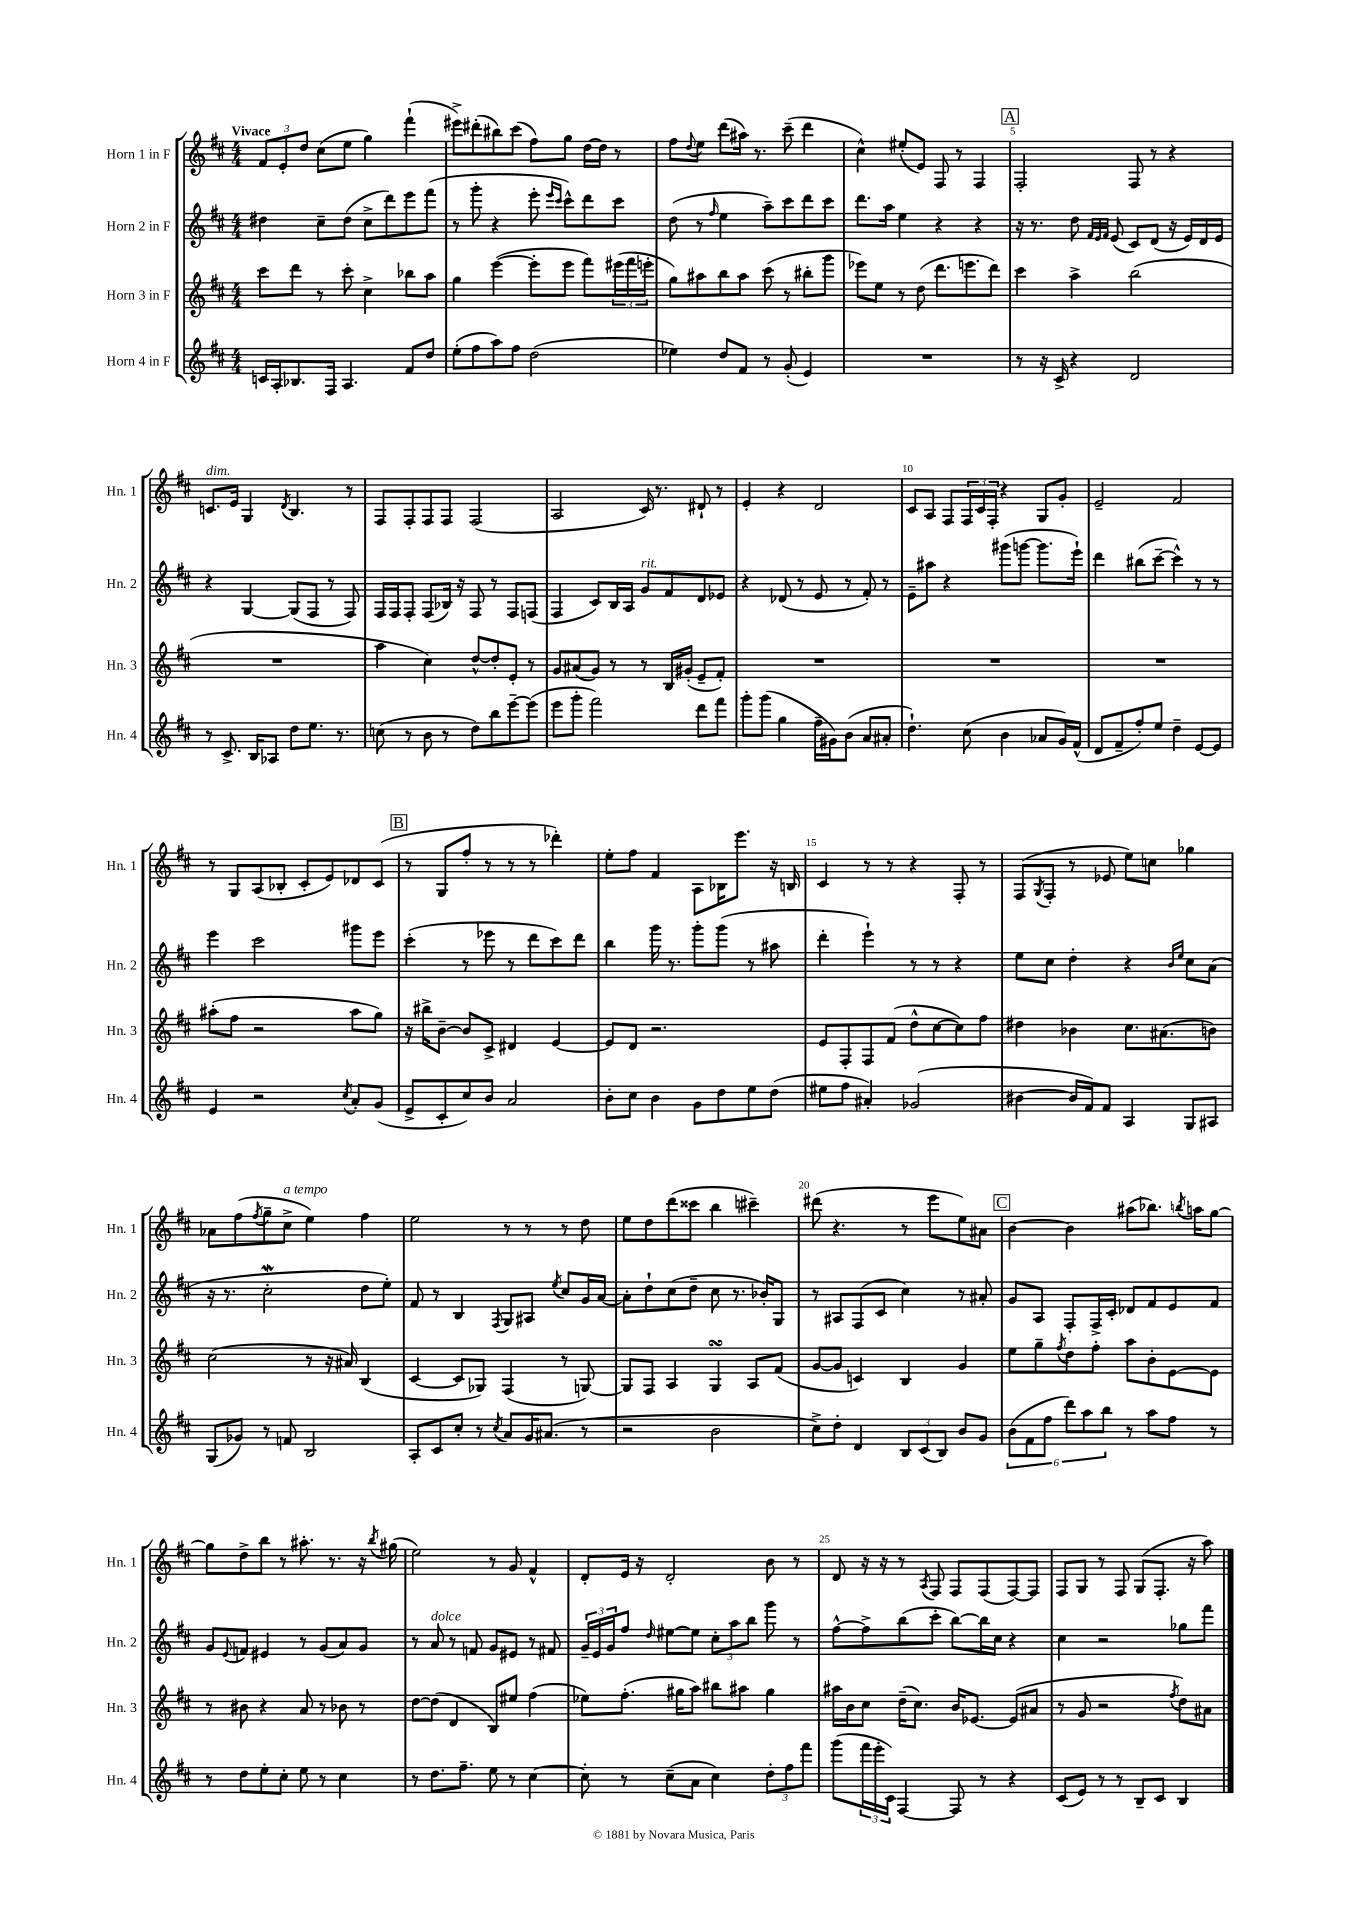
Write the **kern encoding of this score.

**kern	**kern	**kern	**kern
*staff4	*staff3	*staff2	*staff1
*clefG2	*clefG2	*clefG2	*clefG2
*k[f#c#]	*k[f#c#]	*k[f#c#]	*k[f#c#]
*M4/4	*M4/4	*M4/4	*M4/4
16c	8ccc#	4dd#	12f#
16A'	.	.	.
.	.	.	12e'
8.B-	8ddd	.	.
.	.	.	12dd
.	8r	8cc#~	(8cc#
16F#	.	.	.
4.A	8ccc#'	(8dd#	8ee
.	4cc#^	8cc#^	4gg)
.	.	8ddd)	.
8f#	8bb-	8eee	(4fff#`
8dd	8aa	(8fff#	.
=	=	=	=
(8ee'	4gg	8r	8eee#^)
8ff#	.	8ggg'	(8ddd#'
8aa)	([4eee	4r	8bb#)
8ff#	.	.	(8ccc#
(2dd	8eee']	8eee'	8ff#)
.	.	16qqeee	.
.	.	16qqccc#	.
.	8eee	8ccc#^^)	8gg
.	8fff#)	8ddd	[16dd
.	.	.	16dd]
.	(24eee#	8ccc#	8r
.	24fff#	.	.
.	24eee'	.	.
=	=	=	=
4ee-)	8gg)	(8dd	8ff#
.	.	.	8qqdd
.	8aa#	8r	8ee
.	.	16qqff#	.
8dd	8bb	4ee	(8ddd
8f#	8aa#	.	16aa#)
.	.	.	8.r
8r	(8ccc#	8aa~)	.
(8g'	8r	8ccc#	(8ccc#~
4e)	8bb#'	8ddd	4ddd
.	8ggg	8ccc#	.
=	=	=	=
1r	8eee-)	8.ddd	4cc#^^)
.	8ee	.	.
.	.	16aa	.
.	8r	4ee	(8ee#'
.	(8dd	.	8e)
.	8.ddd	4r	8F#
.	.	.	8r
.	8.eee	.	.
.	.	4r	4F#
.	8ddd)	.	.
=	=	=	=
8r	4ccc#	16r	2F#'
.	.	8.r	.
16r	.	.	.
16c#^	.	.	.
4r	4aa^	8dd	.
.	.	32qqf#	.
.	.	32qqe	.
.	.	32qqf#	.
.	.	(8e	.
2d	(2bb	8c#)	8F#
.	.	(8d	8r
.	.	16r	4r
.	.	16e)	.
.	.	16d	.
.	.	16e	.
=	=	=	=
8r	1r	4r	8.c
8.c#^	.	.	.
.	.	.	16e
.	.	[4G	4G
16B	.	.	.
8A-	.	.	.
.	.	.	8qd
8dd	.	(8G]	4.B
8.ee	.	8F#	.
.	.	8r	.
8.r	.	.	.
.	.	8F#)	8r
=	=	=	=
(8cc	4aa	16F#	8F#
.	.	16F#	.
8r	.	8F#'	8F#'
8b	4cc#)	(8F#	8F#
8r	.	16B-)	8F#
.	.	16r	.
8dd)	[8dd^^	8F#	(2F#
8bb	8dd']	8r	.
[8eee~	8e'	8F#	.
(8eee]	8r	(8F	.
=	=	=	=
8eee	8g	4F#	2A
8ggg'	(8a#	.	.
2fff#)	8g)	8c#)	.
.	8r	16B	.
.	.	16A	.
.	8r	8g	16c#)
.	.	.	8.r
.	16B	8f#	.
.	(16g#'	.	.
8ddd	8e~	8d	8d#`
8fff#	8f#')	8e-	8r
=	=	=	=
8ggg'	1r	4r	4e'
(8ggg	.	.	.
4gg	.	(8d-	4r
.	.	8r	.
16ff#~	.	8e	2d
16g#)	.	.	.
(8b	.	8r	.
8a	.	8f#')	.
8a#'	.	8r	.
=	=	=	=
4.dd`)	1r	8e~	8c#
.	.	8aa#	8A
.	.	4r	8F#
(8cc#	.	.	24F#
.	.	.	24c#
.	.	.	24F#'
4b	.	(8ggg#	4r
.	.	[8ggg	.
8a-	.	8.ggg]	8G
16g)	.	.	8g'
(16f#^^	.	16eee`)	.
=	=	=	=
8d	1r	4ddd	2e~
8f#~	.	.	.
8ff#')	.	(8bb#	.
8ee	.	[8ccc#~	.
4dd~	.	4ccc#^^])	2f#
[8e	.	8r	.
8e]	.	8r	.
=	=	=	=
4e	(8aa#'	4eee	8r
.	8ff#	.	8G
2r	2r	2ccc#	(8A
.	.	.	8B-'
.	.	.	8c#'
.	.	.	8e)
8qcc#	.	.	.
8a'	8aa#	8ggg#	8d-
(8g	8gg)	8eee	(8c#
=	=	=	=
8e^	16r	(4ccc#'	8r
.	16bb#^	.	.
8c#'	[8b~	.	8G
8cc#)	8b]	8r	8ff#'
8b	8c#^	8eee-	8r
2a	4d#	8r	8r
.	.	8ddd	8r
.	[4e	8ccc#)	4ddd-')
.	.	8ddd	.
=	=	=	=
8b'	8e]	4bb	8ee'
8cc#	8d	.	8ff#
4b	2.r	16ggg	4f#
.	.	8.r	.
8g	.	8ggg'	8A
8dd	.	(8ggg	16B-
.	.	.	8.eee
8ee	.	8r	.
(8dd	.	8aa#	16r
.	.	.	16B
=	=	=	=
8ee#	8e	4ddd'	4c#
8ff#	8F#'	.	.
4a#')	8F#	4eee`)	8r
.	(8f#	.	8r
(2g-	8dd^^	8r	4r
.	[8cc#	8r	.
.	8cc#])	4r	8F#'
.	8ff#	.	8r
=	=	=	=
[4b#	4dd#	8ee	(8F#
.	.	.	8qG
.	.	8cc#	8F#'
16b#]	4b-	4dd'	8r
16f#)	.	.	.
8f#	.	.	8e-
4A	8.cc#	4r	8ee)
.	.	.	8cc
.	(8.a#	.	.
.	.	16qqb	.
.	.	16qqee	.
8G	.	8cc#	4gg-
8A#	8b)	(8a	.
=	=	=	=
(8G	(2cc#	16r	8a-
.	.	8.r	.
8g-)	.	.	(8ff#
.	.	.	8qff#
8r	.	2cc#'	8gg~
8f	.	.	8cc#^
2B	8r	.	4ee)
.	16r	.	.
.	16a#)	.	.
.	(4B	8dd	4ff#
.	.	8ee')	.
=	=	=	=
8A'	[4c#	8f#	2ee
8c#	.	8r	.
8cc#'	8c#]	4B	.
8r	8G-)	.	.
8qcc#	.	8qF#	.
8a	(4F#	8G	8r
16g	.	8A#	8r
(8.a#	.	.	.
.	.	8qee	.
.	8r	8cc#	8r
8r	[8G)	16g	8dd
.	.	[16a	.
=	=	=	=
2r	8G]	8a']	8ee
.	8F#	8dd`	8dd
.	4A	(8cc#	(8ddd
.	.	8dd~	8ccc##
2b	4G	8cc#	4bb
.	.	8.r	.
.	8A	.	4ccc#~)
.	.	16b-')	.
.	(8f#	8G	.
=	=	=	=
8cc#^)	[8g	8r	(8ddd#
8dd'	8g]	8A#	4.r
4d	4c)	(8F#	.
.	.	8c#	.
12B	4B	4cc#)	8r
(12c#	.	.	.
.	.	.	8eee
12B)	.	.	.
8b	4g	8r	8ee)
8g	.	8a#'	8a#
=	=	=	=
(12b	8ee	8g	[4b
12f#	.	.	.
.	8gg~	8A	.
12ff#	.	.	.
.	8qff#	.	.
12ddd)	8dd	8F#'	4b]
12aa	.	.	.
.	8ff#'	16F#^	.
12bb	.	.	.
.	.	16c#'	.
8r	8aa	8d-	(8aa#
8aa	8b'	8f#	8.bb-)
8ff#	[8e	8e	.
.	.	.	8qbb
.	.	.	16aa
8r	8e]	8f#	[8gg
=	=	=	=
8r	8r	8g	8gg]
.	.	8qqe	.
8dd	8b#	8f	8dd^
8ee'	4r	4e#	8bb
8cc#'	.	.	8r
8ee	8a	8r	8.aa#'
8r	8r	(8g	.
.	.	.	8.r
4cc#	8b-	8a)	.
.	8r	8g	16r
.	.	.	8qbb
.	.	.	(16gg#
=	=	=	=
8r	[8dd	8r	2ee)
8.dd	(8dd]	8a	.
.	4d	8r	.
8.ff#~	.	.	.
.	.	8f	.
8ee	8B)	8g	8r
8r	8ee#	8e#	8g
[4cc#	(4ff#	8r	4f#^^
.	.	8f#	.
=	=	=	=
8cc#']	8ee-)	24g~	8d'
.	.	24e	.
.	.	24g	.
8r	(8.ff#'	8ff#	16e
.	.	.	16r
.	.	16qqdd	.
(8cc#~	.	[8ee#	2d'
.	16gg#	.	.
8a	8aa)	8ee#]	.
4cc#)	8bb#	12cc#'	.
.	.	12aa	.
.	8aa#	.	.
.	.	12bb	.
12dd'	4gg#	8ggg	8b
12ff#	.	.	.
.	.	8r	8r
12fff#	.	.	.
=	=	=	=
(8ggg	16aa#	[8ff#^^	8d
.	16b	.	.
24fff#	8cc#	8ff#^]	16r
24eee'	.	.	.
.	.	.	16r
24c#)	.	.	.
[4F#	(16dd~	(8bb	8r
.	8.cc#)	.	.
.	.	.	8qA
.	.	8ccc#'	8F#
8F#]	16b	[8bb)	8F#
.	[8.e-	.	.
8r	.	16bb]	(8F#
.	.	16cc#	.
4r	(8e-]	4r	[8F#)
.	8a#	.	8F#]
=	=	=	=
(8c#	8r	4cc#	8F#
8e)	8g	.	8G
8r	2r	2r	8r
8r	.	.	8F#
8B~	.	.	(8G
8c#	.	.	8.F#'
.	8qff#	.	.
4B	8dd)	8gg-	.
.	.	.	16r
.	8a#	8fff#	8aa)
==	==	==	==
*-	*-	*-	*-
